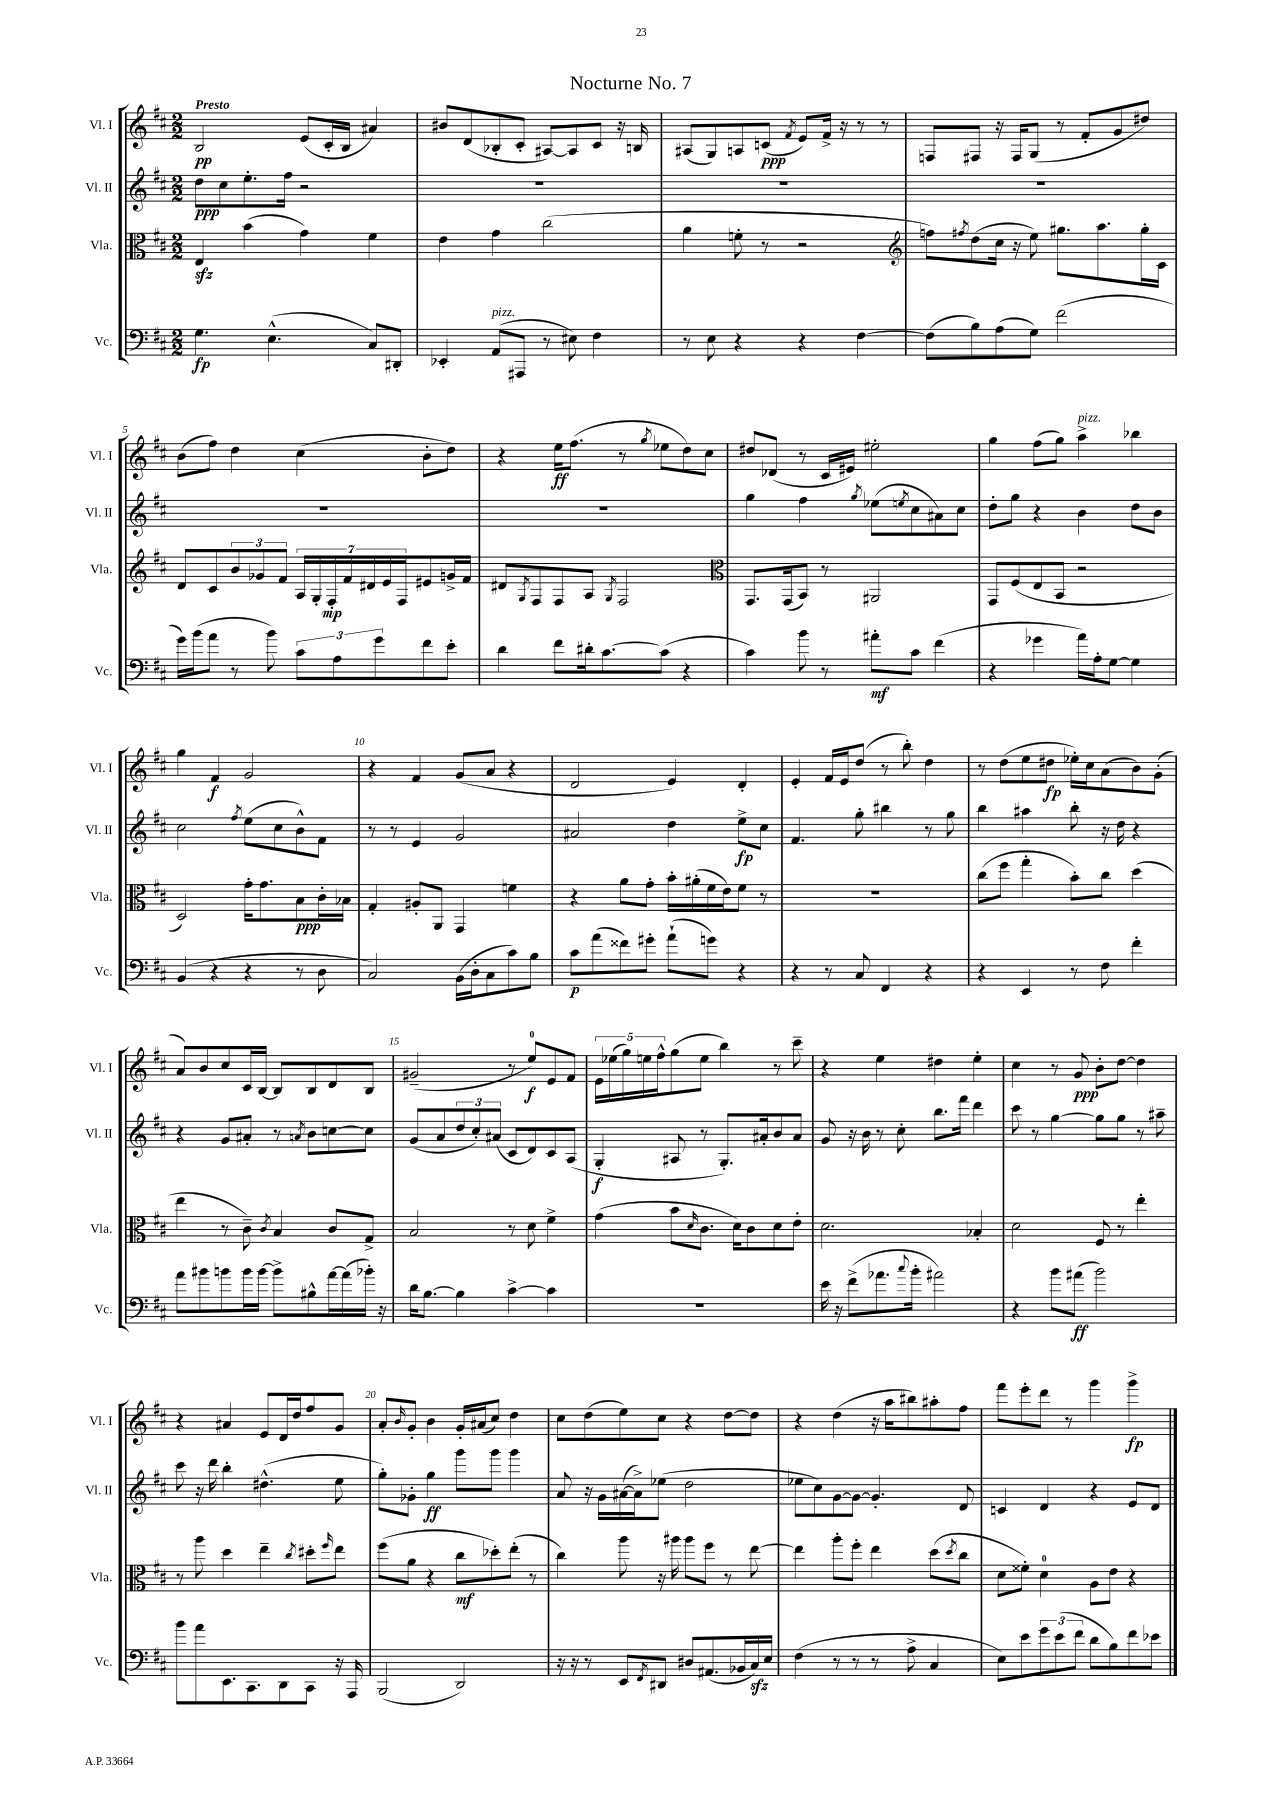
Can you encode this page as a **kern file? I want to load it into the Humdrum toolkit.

**kern	**kern	**kern	**kern
*staff4	*staff3	*staff2	*staff1
*clefF4	*clefC3	*clefG2	*clefG2
*k[f#c#]	*k[f#c#]	*k[f#c#]	*k[f#c#]
*M2/2	*M2/2	*M2/2	*M2/2
4.G	4E	8dd	2B
.	.	8cc#	.
.	(4b	8.ee'	.
(4.E^^	.	.	.
.	.	16ff#	.
.	4g)	2r	(8e
.	.	.	16c#'
.	.	.	16B
8C#)	4f#	.	4a#)
8DD#'	.	.	.
=	=	=	=
4EE-'	4e	1r	8b#
.	.	.	(8d
(8AA	4g	.	8B-'
8AAA#	.	.	8c#'
8r	(2cc#	.	[8A#)
8E#)	.	.	8A#]
4F#	.	.	8c#
.	.	.	16r
.	.	.	16B
=	=	=	=
8r	4a	1r	(8A#
8E	.	.	8G)
4r	8f'	.	8A
.	8r	.	(8c
.	.	.	8qf#
4r	2r	.	8e)
.	.	.	16f#^
.	.	.	16r
[4F#	.	.	8r
.	.	.	8r
=	=	=	=
*	*clefG2	*	*
(8F#]	8ff)	1r	8F
.	8qff#	.	.
8B)	(8dd	.	8F#
(8A	16cc#	.	16r
.	16r	.	16F#
8G)	8ee)	.	(8G
(2f#	8.gg#	.	8r
.	.	.	8f#'
.	8.aa	.	.
.	.	.	8g
.	16gg#'	.	8dd#)
.	16c#	.	.
=	=	=	=
16g)	8d	1r	(8b
(16b	.	.	.
8a	8c#	.	8ff#)
8r	12b	.	4dd
.	12g-	.	.
8b)	.	.	.
.	12f#	.	.
12c#	28A	.	(4cc#
.	28G'	.	.
.	28F#'	.	.
12A	.	.	.
.	28f#	.	.
.	28d#	.	.
12g	.	.	.
.	28e	.	.
.	28F#	.	.
8f#	8e#	.	8b'
8e'	16g^	.	8dd)
.	16f#	.	.
=	=	=	=
4d	8d#	1r	4r
.	8qG	.	.
.	8F#	.	.
8f#	8F#	.	16ee
.	.	.	(8.ff#
16d#'	8A	.	.
[8.c#	.	.	.
.	8qG	.	.
.	2F#	.	8r
.	.	.	8qgg
(8c#]	.	.	8ee-
4r	.	.	8dd)
.	.	.	8cc#
=	=	=	=
*	*clefC3	*	*
4c#)	8.GG	4gg	8dd#
.	.	.	(8d-
.	(16GG	.	.
8b	8BB)	4ff#	8r
8r	8r	.	16c#
.	.	.	16e#)
.	.	8qgg	.
8a#'	2AA#	(8ee-	2ee#'
.	.	8qee	.
8c#	.	8cc#	.
(4f#	.	8a#)	.
.	.	8cc#	.
=	=	=	=
4r	8GG	8dd'	4gg
.	(8F#	8gg	.
4g-	8E	4r	(8ff#
.	8BB	.	8gg)
16a)	2r	4b	4aa^
16A'	.	.	.
[8G	.	.	.
4G]	.	8dd	4bb-
.	.	8b	.
=	=	=	=
(4BB	2D)	2cc#	4gg
4r	.	.	4f#
.	.	8qff#	.
4r	16g'	(8ee	2g
.	8.g	.	.
.	.	8cc#	.
8r	8B	8b^^)	.
8D	16c#'	8f#	.
.	16B-	.	.
=	=	=	=
2C#)	4G'	8r	4r
.	.	8r	.
.	8A#'	4e	4f#
.	8AA	.	.
(16BB	4GG	2g	(8g
16D'	.	.	.
8C#	.	.	8a
8c#)	4f	.	4r
8B	.	.	.
=	=	=	=
8c#	4r	2a#	2d
(8a	.	.	.
8f##)	8a	.	.
8g#'	8g'	.	.
(8a`	16b'	4dd	4e)
.	(16a#'	.	.
8g)	16f#	.	.
.	16e)	.	.
4r	8f#	8ee^	4d'
.	8r	8cc#	.
=	=	=	=
4r	1r	4.f#	4e'
8r	.	.	16f#
.	.	.	16e
8C#	.	8gg'	(8dd
4FF#	.	4bb#	8r
.	.	.	8bb')
4r	.	8r	4dd
.	.	8gg	.
=	=	=	=
4r	(8cc#	4bb	8r
.	8ff#	.	(8dd
4EE	4gg'	4aa#	8ee
.	.	.	8dd#
8r	8b')	8bb'	16ee-')
.	.	.	16cc#
8F#	8cc#	16r	(8a
.	.	16dd	.
4f#'	(4dd	4r	8b)
.	.	.	(8g'
=	=	=	=
8a	4ee	4r	8a)
8b#	.	.	8b
8b	8r	8g	8cc#
16b	8c#~)	8a#'	16c#
[16b	.	.	[16B
.	8qc#	.	.
8b^]	4B	8r	8B]
.	.	8qa	.
8B#^^	.	8b	8B
[16a	8c#	[8cc	8d
(16a]	.	.	.
16b-')	8G^	8cc]	8B
16r	.	.	.
=	=	=	=
16d	2B	(8g	(2g#~
[8.B	.	.	.
.	.	8a	.
4B]	.	12dd	.
.	.	12cc#')	.
.	.	(12a#	.
[4c#^	8r	8c#	8r
.	8d	8d)	8ee)
4c#]	4f#^	8c#	8e
.	.	(8A	8f#
=	=	=	=
1r	(4g	4G'	20e
.	.	.	(20ee-
.	.	.	20gg)
.	.	.	20ee
.	.	.	20ff#^^
.	8b	8A#	(8gg
.	16qqd	.	.
.	8.c#	8r	8ee
.	.	8.G')	4bb)
.	16d)	.	.
.	8c#	.	.
.	.	16a#'	.
.	8d	8b	8r
.	8e'	8a#	8ccc#~
=	=	=	=
16e	2.d	8g	4r
16r	.	.	.
(8f#^	.	16r	.
.	.	16b	.
8.a-	.	8r	4ee
.	.	8cc#'	.
8qqcc#	.	.	.
16b'	.	.	.
2a#)	.	8.bb	4dd#
.	.	16fff#	.
.	4B-'	4ddd	4ee'
=	=	=	=
4r	2d	8ccc#	4cc#
.	.	8r	.
8b	.	[4gg	8r
(8a#	.	.	8g
2b)	8F#	8gg]	8b'
.	8r	8gg	[8dd
.	4ee'	8r	4dd]
.	.	8aa#~	.
=	=	=	=
8b	8r	8ccc#	4r
8a	8aa	16r	.
.	.	16ddd	.
8.EE	4dd	4bb'	4a#
8.CC#	.	.	.
.	4ee~	(4.dd#^^	8e
8DD	.	.	16d
.	.	.	16dd
.	8qcc#	.	.
8CC#	8dd#'	.	8ff#
.	16qqff#	.	.
16r	8ee	8ee	8g
16AAA	.	.	.
=	=	=	=
(2BBB	(8ff#	8gg')	8a'
.	.	.	16qqb
.	8a	8g-'	8g'
.	4r	4gg	4b
2DD)	8cc#	8ggg	16g'
.	.	.	(16a#
.	8dd-')	8ggg	8cc#)
.	(8ee'	4ggg	4dd
.	8r	.	.
=	=	=	=
16r	4cc#)	8a	8cc#
16r	.	.	.
8r	.	16r	(8dd
.	.	16g	.
8EE	8aa	([16a#	8ee)
.	.	16a#^])	.
8qFF#	.	.	.
8DD#	16r	(8ee-	8cc#
.	16aa#	.	.
8D#	8aa#	2dd	4r
(8.AA#	8ff#	.	.
.	8r	.	[8dd
16BB-	.	.	.
16C#)	[8ee	.	8dd]
16E	.	.	.
=	=	=	=
(4F#	4ee]	8ee-	4r
.	.	8cc#)	.
8r	8aa'	[8g	(4dd
8r	8ff#'	8g_	.
8r	4ee	4.g']	16r
.	.	.	16aa
8A^	.	.	8bb#)
4C#	(8dd	.	8aa#'
.	8qdd	.	.
.	8cc#	8d	8ff#
=	=	=	=
8E)	8d	4c	8fff#
8e	8f##')	.	8eee'
12g	4d	4d	8ddd
(12e	.	.	.
.	.	.	8r
12f#	.	.	.
8d	8A	4r	4ggg
8B)	8e	.	.
8f#	4r	8e	4ggg^
8e-	.	8d	.
==	==	==	==
*-	*-	*-	*-
